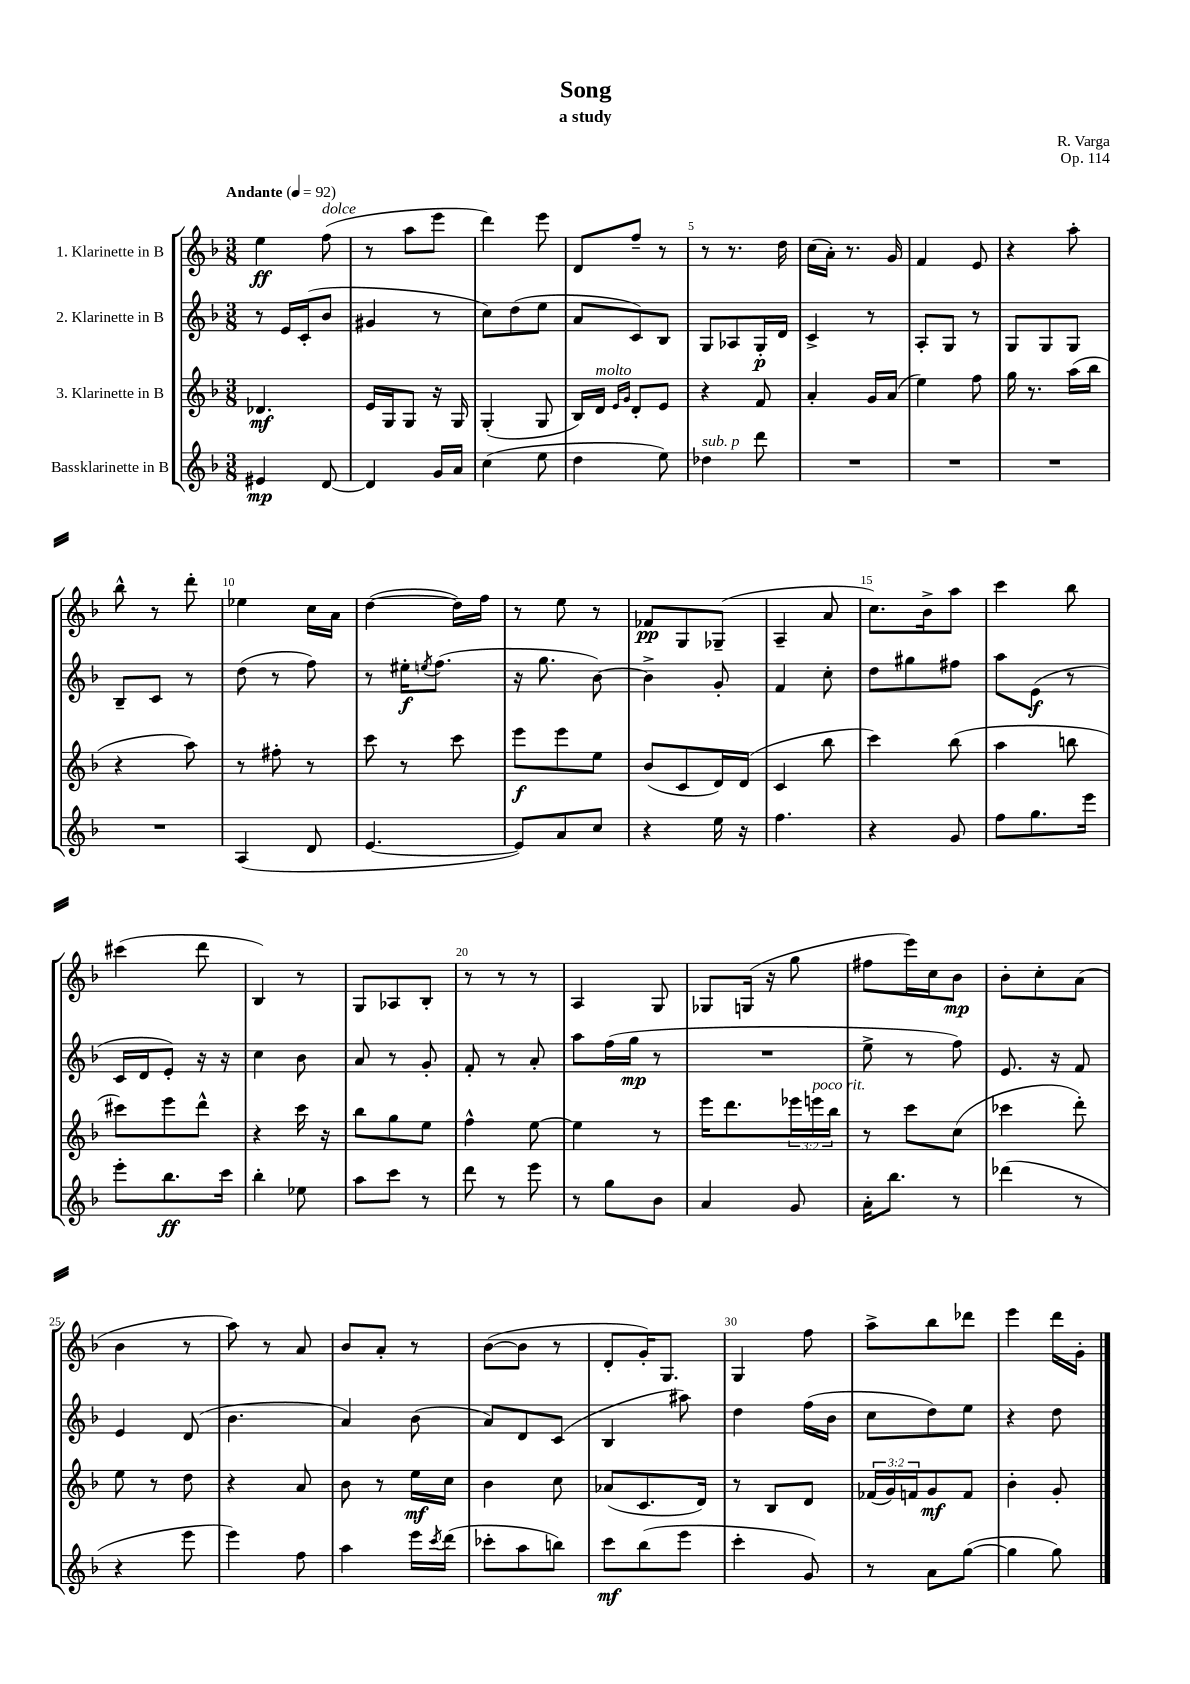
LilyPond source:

\header { title = "Song" composer = "R. Varga" subtitle = "a study" opus = "Op. 114" }
<<
\new StaffGroup <<
\new Staff = "s0" \with { instrumentName = "1. Klarinette in B" } {
    \clef treble \key f \major \numericTimeSignature \time 3/8 \tempo "Andante" 4 = 92
    e''4\ff f''8^\markup { \italic "dolce" }( |
    r8 a''8 e'''8 |
    d'''4) e'''8 |
    d'8 f''8-- r8 |
    r8 r8. d''16 |
    c''16( a'16-.) r8. g'16 |
    f'4 e'8 |
    r4 a''8-. |
    bes''8-^ r8 d'''8-. |
    ees''4 c''16 a'16 |
    d''4~( d''16) f''16 |
    r8 e''8 r8 |
    fes'8\pp g8 ges8--( |
    a4-- a'8 |
    c''8.) bes'16-> a''8 |
    c'''4 bes''8 |
    cis'''4( d'''8 |
    bes4) r8 |
    g8 aes8 bes8-. |
    r8 r8 r8 |
    a4 g8 |
    ges8 g16( r16 g''8 |
    fis''8 e'''16) c''16 bes'8\mp |
    bes'8-. c''8-. a'8( |
    bes'4 r8 |
    a''8) r8 a'8 |
    bes'8 a'8-. r8 |
    bes'8~( bes'8 r8 |
    d'8-. g'16-.) g8. |
    g4 f''8 |
    a''8-> bes''8 des'''8 |
    e'''4 d'''16 g'16-. \bar "|." |
}
\new Staff = "s1" \with { instrumentName = "2. Klarinette in B" } {
    \clef treble \key f \major \numericTimeSignature \time 3/8
    r8 e'16 c'16-.( bes'8 |
    gis'4 r8 |
    c''8) d''8( e''8 |
    a'8 c'8) bes8 |
    g8 aes8 g16-.\p d'16 |
    c'4-> r8 |
    a8-. g8 r8 |
    g8 g8 g8 |
    bes8-- c'8 r8 |
    d''8( r8 f''8) |
    r8 eis''16-.\f \acciaccatura { e''8 } f''8.( |
    r16 g''8. bes'8~) |
    bes'4-> g'8-. |
    f'4 c''8-. |
    d''8 gis''8 fis''8 |
    a''8 e'8\f( r8 |
    c'16 d'16 e'8-.) r16 r16 |
    c''4 bes'8 |
    a'8 r8 g'8-. |
    f'8-. r8 a'8-. |
    a''8 f''16( g''16\mp r8 |
    R4. |
    e''8-> r8 f''8) |
    e'8. r16 f'8 |
    e'4 d'8( |
    bes'4. |
    a'4) bes'8( |
    a'8) d'8 c'8( |
    bes4 ais''8) |
    d''4 f''16( bes'16 |
    c''8 d''8) e''8 |
    r4 d''8 \bar "|." |
}
\new Staff = "s2" \with { instrumentName = "3. Klarinette in B" } {
    \clef treble \key f \major \numericTimeSignature \time 3/8 \override Staff.TupletNumber.text = #tuplet-number::calc-fraction-text
    des'4.\mf |
    e'16 g16 g8 r16 g16 |
    g4-.( g8 |
    bes16) d'16^\markup { \italic "molto" } \grace { e'16 g'16 } d'8-. e'8 |
    r4 f'8 |
    a'4-. g'16 a'16( |
    e''4) f''8 |
    g''16 r8. a''16( bes''16 |
    r4 a''8) |
    r8 fis''8-. r8 |
    c'''8 r8 c'''8 |
    e'''8\f e'''8 e''8 |
    bes'8( c'8 d'16) d'16( |
    c'4 bes''8 |
    c'''4) bes''8( |
    a''4 b''8 |
    cis'''8) e'''8 d'''8-^ |
    r4 c'''16 r16 |
    bes''8 g''8 e''8 |
    f''4-^ e''8~ |
    e''4 r8 |
    e'''16 d'''8. \tuplet 3/2 { ees'''16 e'''16^\markup { \italic "poco rit." } bes''16 } |
    r8 c'''8 c''8( |
    ces'''4 d'''8-.) |
    e''8 r8 d''8 |
    r4 a'8 |
    bes'8 r8 e''16\mf c''16 |
    bes'4 c''8 |
    aes'8( c'8. d'16) |
    r8 bes8 d'8 |
    \tuplet 3/2 { fes'16( g'16) f'16 } g'8\mf f'8 |
    bes'4-. g'8-. \bar "|." |
}
\new Staff = "s3" \with { instrumentName = "Bassklarinette in B" } {
    \clef treble \key f \major \numericTimeSignature \time 3/8
    eis'4\mp d'8~ |
    d'4 g'16 a'16 |
    c''4( e''8 |
    d''4 e''8) |
    des''4^\markup { \italic "sub. p" } d'''8 |
    R4. |
    R4. |
    R4. |
    R4. |
    a4( d'8 |
    e'4.~ |
    e'8) a'8 c''8 |
    r4 e''16 r16 |
    f''4. |
    r4 g'8 |
    f''8 g''8. e'''16 |
    e'''8-. bes''8.\ff c'''16 |
    bes''4-. ees''8 |
    a''8 c'''8 r8 |
    d'''8 r8 e'''8 |
    r8 g''8 bes'8 |
    a'4 g'8 |
    a'16-. bes''8. r8 |
    des'''4( r8 |
    r4 e'''8 |
    e'''4) f''8 |
    a''4 e'''16 \acciaccatura { c'''8 } d'''16( |
    ces'''8-. a''8 b''8) |
    c'''8\mf bes''8( e'''8 |
    c'''4-. g'8) |
    r8 a'8 g''8~( |
    g''4 g''8) \bar "|." |
}
>>
>>
\layout { \context { \Score \override BarNumber.break-visibility = ##(#f #t #t) barNumberVisibility = #(every-nth-bar-number-visible 5) } }
